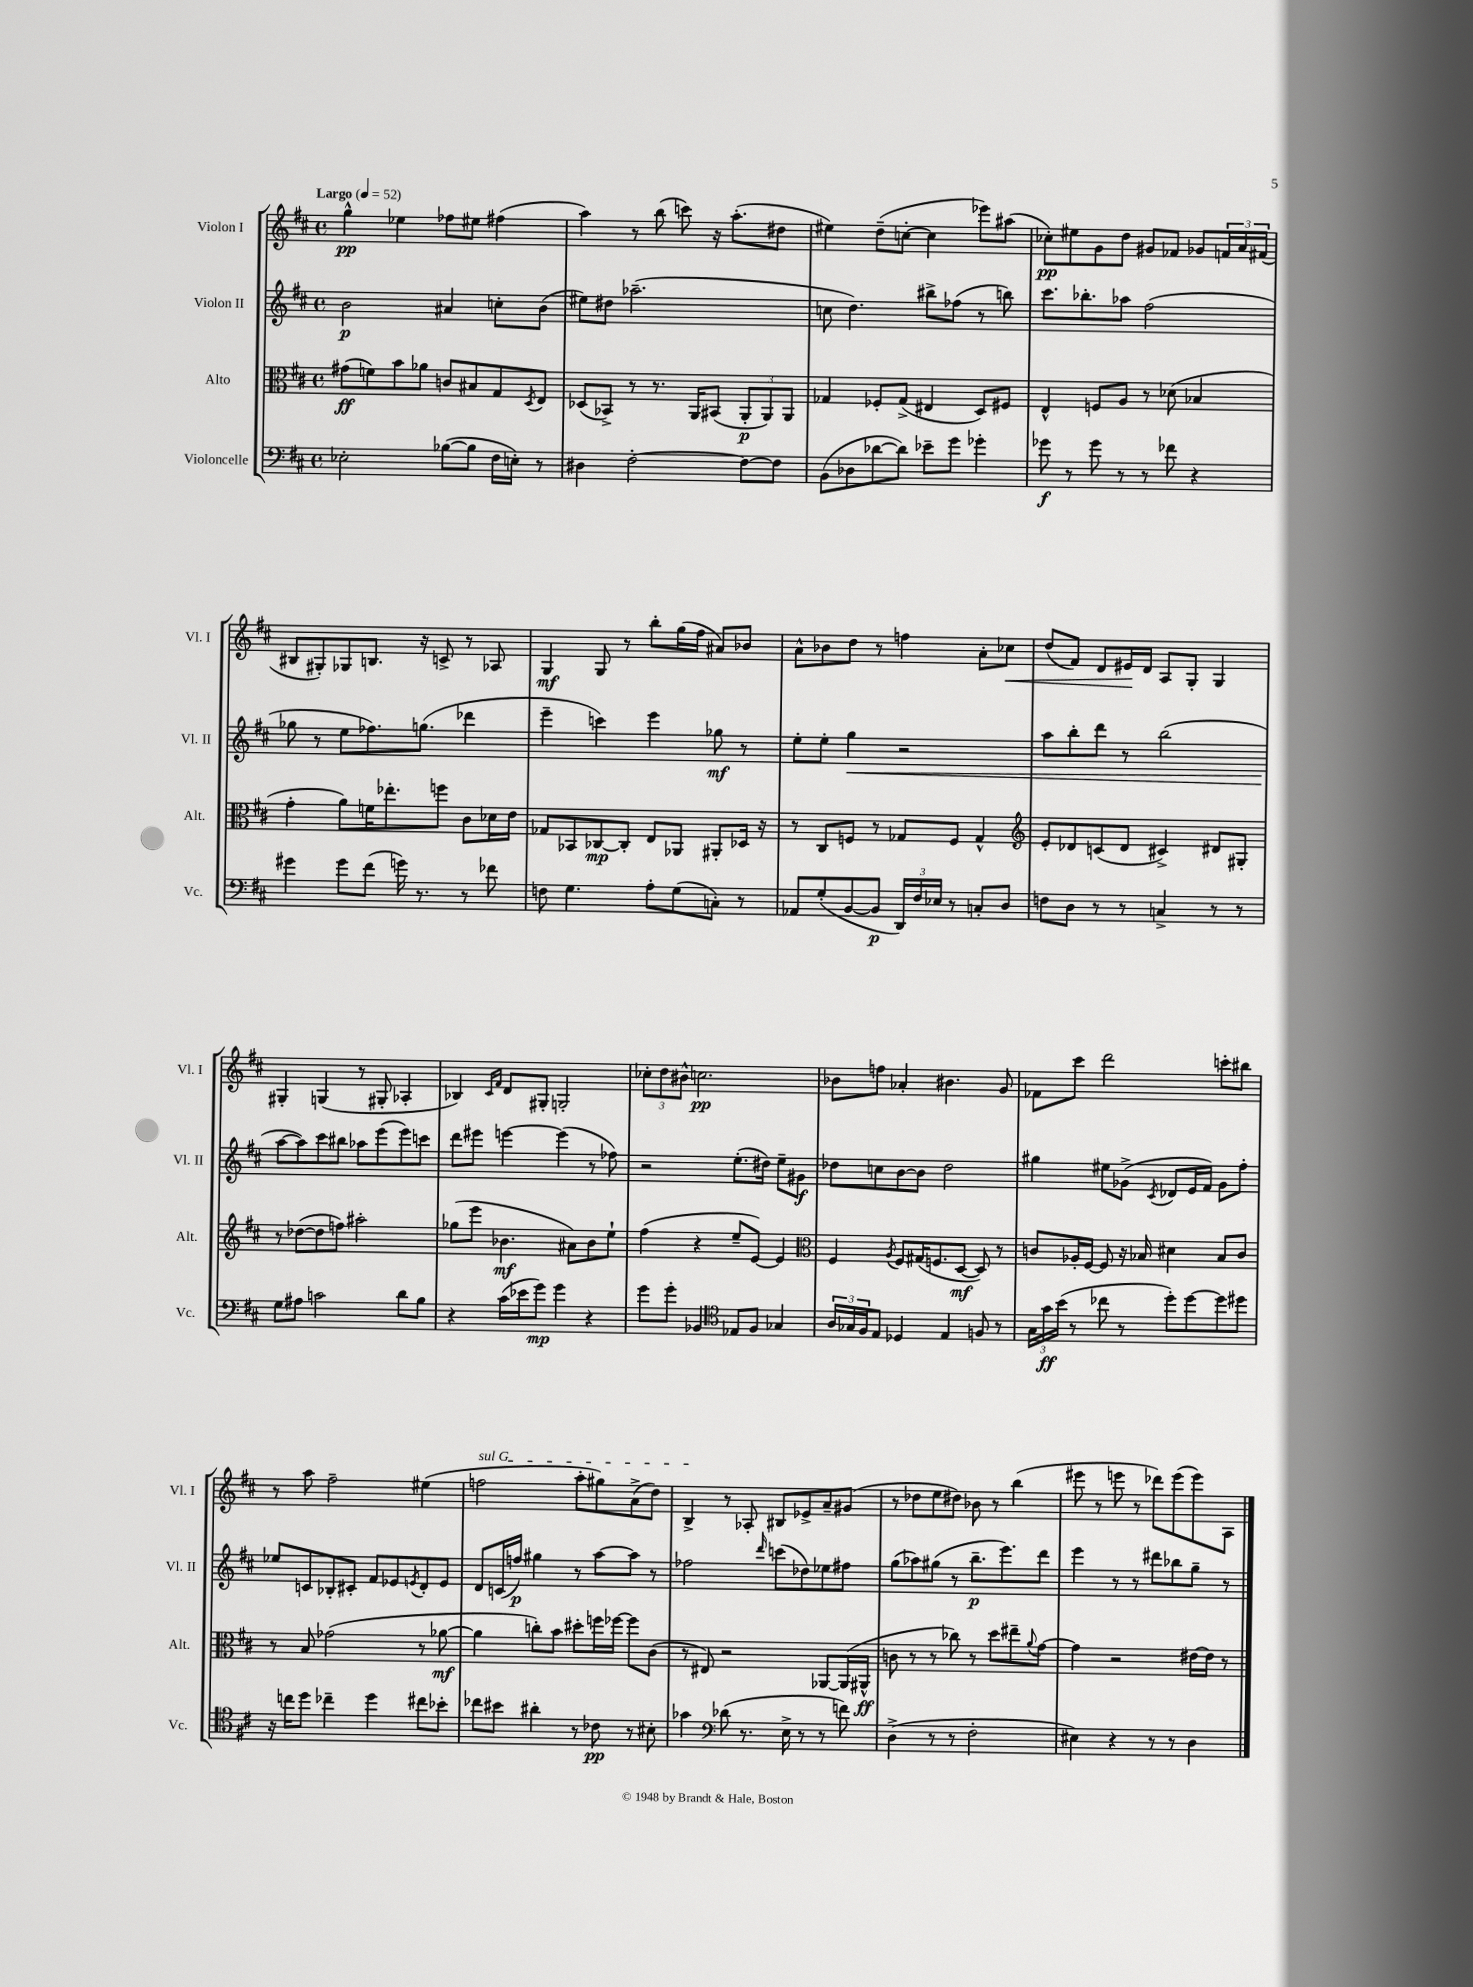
<<
\new StaffGroup <<
\new Staff = "s0" \with { instrumentName = "Violon I" shortInstrumentName = "Vl. I" } {
    \clef treble \key d \major \defaultTimeSignature \time 4/4 \tempo "Largo" 4 = 52
    g''4-^\pp ees''4 fes''8 eis''8 fis''4( |
    a''4) r8 b''8( c'''8) r16 a''8.-.( dis''8 |
    eis''4) d''8--( c''8~-. c''4 ees'''8) ais''8( |
    ces''8-.\pp) eis''8 g'8 d''8 gis'8 fes'8 ges'8 \tuplet 3/2 { f'16 a'16 fis'16( } |
    bis8 gis8-.) ges8 b8. r16 c'8-> r8 aes8 |
    g4\mf g8 r8 b''8-. g''16( fis''16 ais'8) bes'8 |
    a'8-^ bes'8 d''8 r8 f''4 a'8-. ces''8\< |
    d''8( fis'8) d'8 eis'16\! d'16 a8 g8-. g4 |
    gis4-. g4( r8 gis8-. aes4-. |
    bes4) \grace { cis'16 fis'16 } d'8 gis8-. g2-. |
    \tuplet 3/2 { ces''8-. d''8 bis'8-^ } c''2.\pp |
    bes'8 f''8 aes'4-. bis'4. g'8 |
    fes'8 cis'''8 d'''2 c'''8-. bis''8 |
    r8 a''8 fis''2-- eis''4( |
    \once \override TextSpanner.bound-details.left.text = \markup { \italic "sul G" } f''2\startTextSpan a''8-. gis''8) a'8->( d''8) |
    b4->\stopTextSpan r8 aes8-. bis8 ees'8-> a'8-- gis'8( |
    r8 des''8 e''8 dis''8) bes'8 r8 b''4( |
    eis'''8 r8 e'''8 r8 des'''8) e'''8( e'''8) a8 \bar "|." |
}
\new Staff = "s1" \with { instrumentName = "Violon II" shortInstrumentName = "Vl. II" } {
    \clef treble \key d \major \defaultTimeSignature \time 4/4
    b'2\p ais'4 c''8-. b'8( |
    eis''8) dis''8 aes''2.--( |
    c''8 d''4.) bis''8-> fes''8( r8 b''8) |
    cis'''8. bes''8.-. aes''8 fis''2( |
    ges''8 r8 e''8 fes''8.) g''8.( des'''4 |
    e'''4-- c'''4) e'''4 ges''8\mf r8 |
    e''8-. e''8-. g''4\< r2 |
    a''8 b''8-. d'''8 r8 b''2( |
    a''8~\! a''8) cis'''8 bis''8 aes''8 e'''8( e'''8) c'''8 |
    d'''8 eis'''8 e'''4~ e'''4( r8 fes''8) |
    r2 e''8.-.( dis''16) e''8-- gis'8\f |
    des''8 c''8 b'8~ b'8 des''2 |
    gis''4 eis''8 ges'8->( \acciaccatura { cis'8 } des'8 e'16 fis'16) ges'8 fis''8-. |
    ees''8 c'8 bes8-. cis'8-. fis'8 ees'8 \acciaccatura { e'8 } d'8-. e'8 |
    d'8 c'16( f''16\p) gis''4 r8 a''8~ a''8 r8 |
    fes''2 \grace { d'''16 } c'''8( des''8) ees''8 fis''8 |
    g''8( aes''8) gis''8( r8 b''8.--\p e'''8.) d'''8 |
    e'''4 r8 r8 dis'''8 bes''8 g''8-- r8 \bar "|." |
}
\new Staff = "s2" \with { instrumentName = "Alto" shortInstrumentName = "Alt." } {
    \clef alto \key d \major \defaultTimeSignature \time 4/4
    gis'8\ff( f'8) b'8 aes'8 c'8 bis8 g8 \acciaccatura { d8 } e8 |
    des8( bes,8->) r8 r8. a,16 bis,8( \tuplet 3/2 { a,8-.\p a,8) a,8 } |
    ges4 fes8-. ges8->( eis4 d8) fis8 |
    e4-^ f8 a8 r8 des'8( bes4 |
    g'4-. a'8) f'16 ees''8.-. f''8 cis'8 des'16 e'16 |
    ges8 bes,8 ces8~\mp ces8-. e8 aes,8 ais,8-. des16 r16 |
    r8 cis8 f8 r8 ges8 f8 ges4-^ |
    \clef treble e'8-. des'8 c'8( des'8 cis'4->) dis'8 gis8-. |
    r8 des''8~( des''8 f''8) ais''2-. |
    ges''8( e'''8 bes'4.\mf ais'8) bes'8 e''8-! |
    fis''4( r4 e''8-- e'8~) e'4 |
    \clef alto fis4 \acciaccatura { a8 } fis8 gis16( f8. d8~\mf d8) r8 |
    c'8 aes16-. fis16~ fis8 r16 bes16 dis'4 bes8 c'8 |
    r8 b8 ges'2( r8 aes'8~\mf |
    aes'4 c''8-.) b'8 dis''8-. f''16 fes''16~ fes''8 cis'8( |
    r8 eis8) r2 aes,8~ aes,16( ais,16-^\ff |
    c'8 r8 r8 ces''8) r8 d''8 eis''8-- \appoggiatura { a'8 } g'8~ |
    g'4 r2 eis'16~ eis'16 r8 \bar "|." |
}
\new Staff = "s3" \with { instrumentName = "Violoncelle" shortInstrumentName = "Vc." } {
    \clef bass \key d \major \defaultTimeSignature \time 4/4
    ees2-. bes8~( bes8 fis16 e16-.) r8 |
    dis4 fis2~-. fis8~ fis8 |
    b,8( des8 des'8~ des'8) ees'8-- g'8 ges'4-. |
    ges'8\f r8 ges'8 r8 r8 fes'8 r4 |
    gis'4 gis'8 fis'8( g'16) r8. r8 fes'8 |
    f8 g4. a8-. g8( c8-.) r8 |
    aes,8 g8-.( b,8~ b,8\p \tuplet 3/2 { d,16) fis16 ees16 } r8 c8-. d8 |
    f8 d8 r8 r8 c4-> r8 r8 |
    g8 ais8 c'2 d'8 b8 |
    r4 cis'16( ees'16 g'8\mp) g'4 r4 |
    g'8 g'8-. bes,4 \clef tenor ees8 fis8 ges4 |
    \tuplet 3/2 { a16 ges16 fis16 } e8 des4 e4 f8 r8 |
    \tuplet 3/2 { g16 g'16\ff b'16( } r8 ces''8 r8 d''8-.) d''8~ d''8 dis''8 |
    r16 c''16 d''8 ces''4-- d''4 cis''8 bes'8-. |
    ces''8 bis'8 ais'4-. r8 ces'8\pp r8 bis8-. |
    ges'4 \clef bass des'8( r8. e16-> r8 r8 f'8) |
    d4->( r8 r8 fis2-. |
    eis4) r4 r8 r8 d4 \bar "|." |
}
>>
>>
\layout { \context { \Score \remove "Bar_number_engraver" } }
